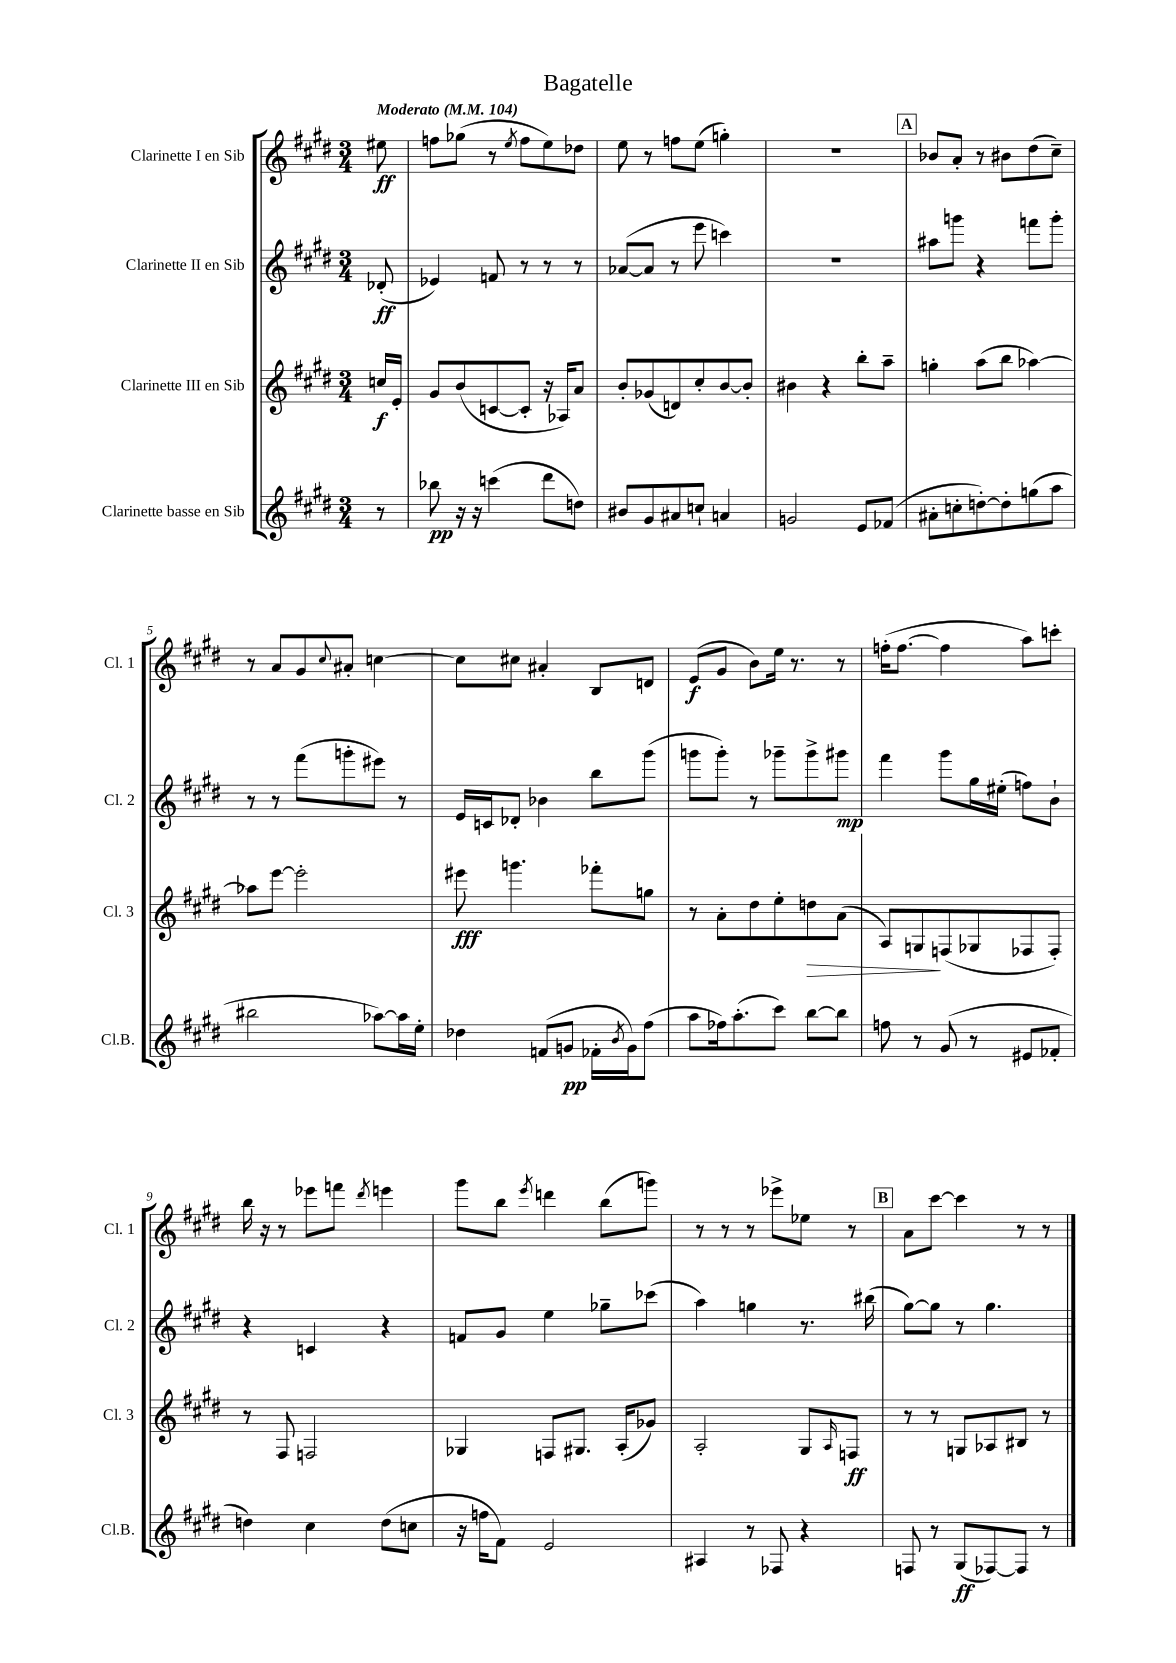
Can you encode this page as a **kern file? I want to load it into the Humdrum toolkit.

**kern	**dynam	**kern	**dynam	**kern	**dynam	**kern	**dynam
*part4	*part4	*part3	*part3	*part2	*part2	*part1	*part1
*staff4	*staff4	*staff3	*staff3	*staff2	*staff2	*staff1	*staff1
*I"Clarinette basse en Sib	*	*I"Clarinette III en Sib	*	*I"Clarinette II en Sib	*	*I"Clarinette I en Sib	*
*I'Cl.B.	*	*I'Cl. 3	*	*I'Cl. 2	*	*I'Cl. 1	*
*clefG2	*	*clefG2	*	*clefG2	*	*clefG2	*
*k[f#c#g#d#]	*	*k[f#c#g#d#]	*	*k[f#c#g#d#]	*	*k[f#c#g#d#]	*
*M3/4	*	*M3/4	*	*M3/4	*	*M3/4	*
*MM104	*	*MM104	*	*MM104	*	*MM104	*
=	=	=	=	=	=	=	=
!	!	!	!	!	!	!LO:TX:a:B:t=Moderato	!
8r	.	16ccn/LL	f	(8d-X'/	ff	8ee#X\	ff
.	.	16e'/JJ	.	.	.	.	.
=1	=1	=1	=1	=1	=1	=1	=1
8bb-X\	pp	8g#/L	.	4e-X/)	.	8ffn\L	.
16r	.	(8b/	.	.	.	(8gg-X\J	.
16r	.	.	.	.	.	.	.
(4cccn\	.	[8cn/	.	8fn/	.	8r	.
.	.	.	.	.	.	8qee/	.
.	.	8c'/J]	.	8r	.	8ff\L	.
8ddd#\L	.	16r	.	8r	.	8ee\)	.
.	.	16A-X/KL)	.	.	.	.	.
8ddn\J)	.	8a/J	.	8r	.	8dd-X\J	.
=2	=2	=2	=2	=2	=2	=2	=2
8b#X/L	.	8b'/L	.	([8a-X/L	.	8ee\	.
8g#/	.	(8g-X/	.	8a-/J]	.	8r	.
8a#X/	.	8dn/)	.	8r	.	8ffn\L	.
8ccn`/J	.	8cc#'/	.	8eee\	.	(8ee\J	.
4an/	.	[8b/	.	4cccn\)	.	4ggn'\)	.
.	.	8b'/J]	.	.	.	.	.
=3	=3	=3	=3	=3	=3	=3	=3
2gn/	.	4b#X\	.	2.r	.	2.r	.
.	.	4r	.	.	.	.	.
8e/L	.	8bb'\L	.	.	.	.	.
(8f-X/J	.	8aa~\J	.	.	.	.	.
!!LO:REH:place=s1:t=A
=4	=4	=4	=4	=4	=4	=4	=4
8a#X'\L	.	4ggn'\	.	8aa#X\L	.	8b-X/L	.
8ccn'\	.	.	.	8gggn\J	.	8a'/J	.
[8ddn'\)	.	(8aa\L	.	4r	.	8r	.
8dd'\]	.	8bb\J	.	.	.	8b#X\L	.
(8ggn\	.	[4aa-X\)	.	8fffn\L	.	(8dd#\	.
8aa\J	.	.	.	8ggg'\J	.	8cc#~\J)	.
!!LO:LB:g=z
=5	=5	=5	=5	=5	=5	=5	=5
2bb#X\	.	8aa-X\L]	.	8r	.	8r	.
.	.	[8eee\J	.	8r	.	8a/L	.
.	.	2eee'\]	.	(8fff#\L	.	8g#/	.
.	.	.	.	.	.	8qqcc#/	.
.	.	.	.	8gggn'\	.	8a#X'/J	.
[8aa-X\L)	.	.	.	8eee#X\J)	.	[4ccn\	.
16aa-\L]	.	.	.	8r	.	.	.
16ee'\JJ	.	.	.	.	.	.	.
=6	=6	=6	=6	=6	=6	=6	=6
4dd-X\	.	8eee#X\	fff	16e/LL	.	8cc\L]	.
.	.	.	.	16cn/J	.	.	.
.	.	4.gggn\	.	8d-X'/J	.	8cc#X\J	.
(8fn/L	.	.	.	4b-X\	.	4a#X'/	.
8gn/J	pp	.	.	.	.	.	.
16f-X'\LL	.	8fff-X'\L	.	8bb\L	.	8B/L	.
8qb/	.	.	.	.	.	.	.
16g\J)	.	.	.	.	.	.	.
(8ff#\J	.	8ggn\J	.	(8ggg#\J	.	8dn/J	.
=7	=7	=7	=7	=7	=7	=7	=7
8aa\L	.	8r	.	8gggn\L	.	(8e/L	f
16ff-X\k)	.	8a'\L	.	8ggg'\J)	.	8g#/J	.
(8.aa'\	.	.	.	.	.	.	.
.	.	8dd#\	.	8r	.	8b\L)	.
8ccc#\J)	.	8ee'\	.	8ggg-X~\L	.	16ee\Jk	.
.	.	.	.	.	.	8.r	.
!	!	!	!LO:HP:b	!	!	!	!
[8bb\L	.	8ddn\	>	8ggg-^\	.	.	.
8bb\J]	.	(8a\J	.	8ggg#X\J	mp	8r	.
=8	=8	=8	=8	=8	=8	=8	=8
8ffn\	.	8A/L)	.	4fff#\	.	(16ffn'\KL	.
.	.	.	.	.	.	[8.ff\J	.
8r	.	8Gn/	.	.	.	.	.
(8g#/	.	(8Fn/	]	8ggg#\L	.	4ff\]	.
8r	.	8G-X/	.	16gg#\L	.	.	.
.	.	.	.	(16ee#X'\JJ	.	.	.
8e#X/L	.	8F-X/	.	8ffn\L)	.	8aa\L)	.
8f-X'/J	.	8F-'/J)	.	8b`\J	.	8cccn'\J	.
!!LO:LB:g=z
=9	=9	=9	=9	=9	=9	=9	=9
4ddn\)	.	8r	.	4r	.	16bb\	.
.	.	.	.	.	.	16r	.
.	.	8F#/	.	.	.	8r	.
4cc#\	.	2Fn/	.	4cn/	.	8eee-X\L	.
.	.	.	.	.	.	8fffn\J	.
.	.	.	.	.	.	8qddd#/	.
(8dd\L	.	.	.	4r	.	4eeen\	.
8ccn\J	.	.	.	.	.	.	.
=10	=10	=10	=10	=10	=10	=10	=10
16r	.	4G-X/	.	8fn/L	.	8ggg#\L	.
16ffn\KL	.	.	.	.	.	.	.
8f#\J)	.	.	.	8g#/J	.	8bb\J	.
.	.	.	.	.	.	8qeee/	.
2e/	.	8Fn/L	.	4ee\	.	4dddn\	.
.	.	8.G#X/J	.	.	.	.	.
.	.	.	.	8gg-X~\L	.	(8bb\L	.
.	.	(16A'/KL	.	.	.	.	.
.	.	8g-X/J)	.	(8ccc-X\J	.	8gggn\J)	.
=11	=11	=11	=11	=11	=11	=11	=11
4A#X/	.	2A'/	.	4aa\)	.	8r	.
.	.	.	.	.	.	8r	.
8r	.	.	.	4ggn\	.	8r	.
8F-X/	.	.	.	.	.	8eee-X^\L	.
4r	.	8G#/L	.	8.r	.	8ee-X\J	.
.	.	16qqA/	.	.	.	.	.
.	.	8Fn/J	ff	.	.	8r	.
.	.	.	.	(16bb#X\	.	.	.
!!LO:REH:place=s1:t=B
=12	=12	=12	=12	=12	=12	=12	=12
8Fn/	.	8r	.	[8gg#\L)	.	8a\L	.
8r	.	8r	.	8gg#\J]	.	[8ccc#\J	.
(8G#/L	ff	8Gn/L	.	8r	.	4ccc#\]	.
[8F-X/)	.	8A-X/	.	4.gg#\	.	.	.
8F-/J]	.	8B#X/J	.	.	.	8r	.
8r	.	8r	.	.	.	8r	.
==	==	==	==	==	==	==	==
*-	*-	*-	*-	*-	*-	*-	*-
